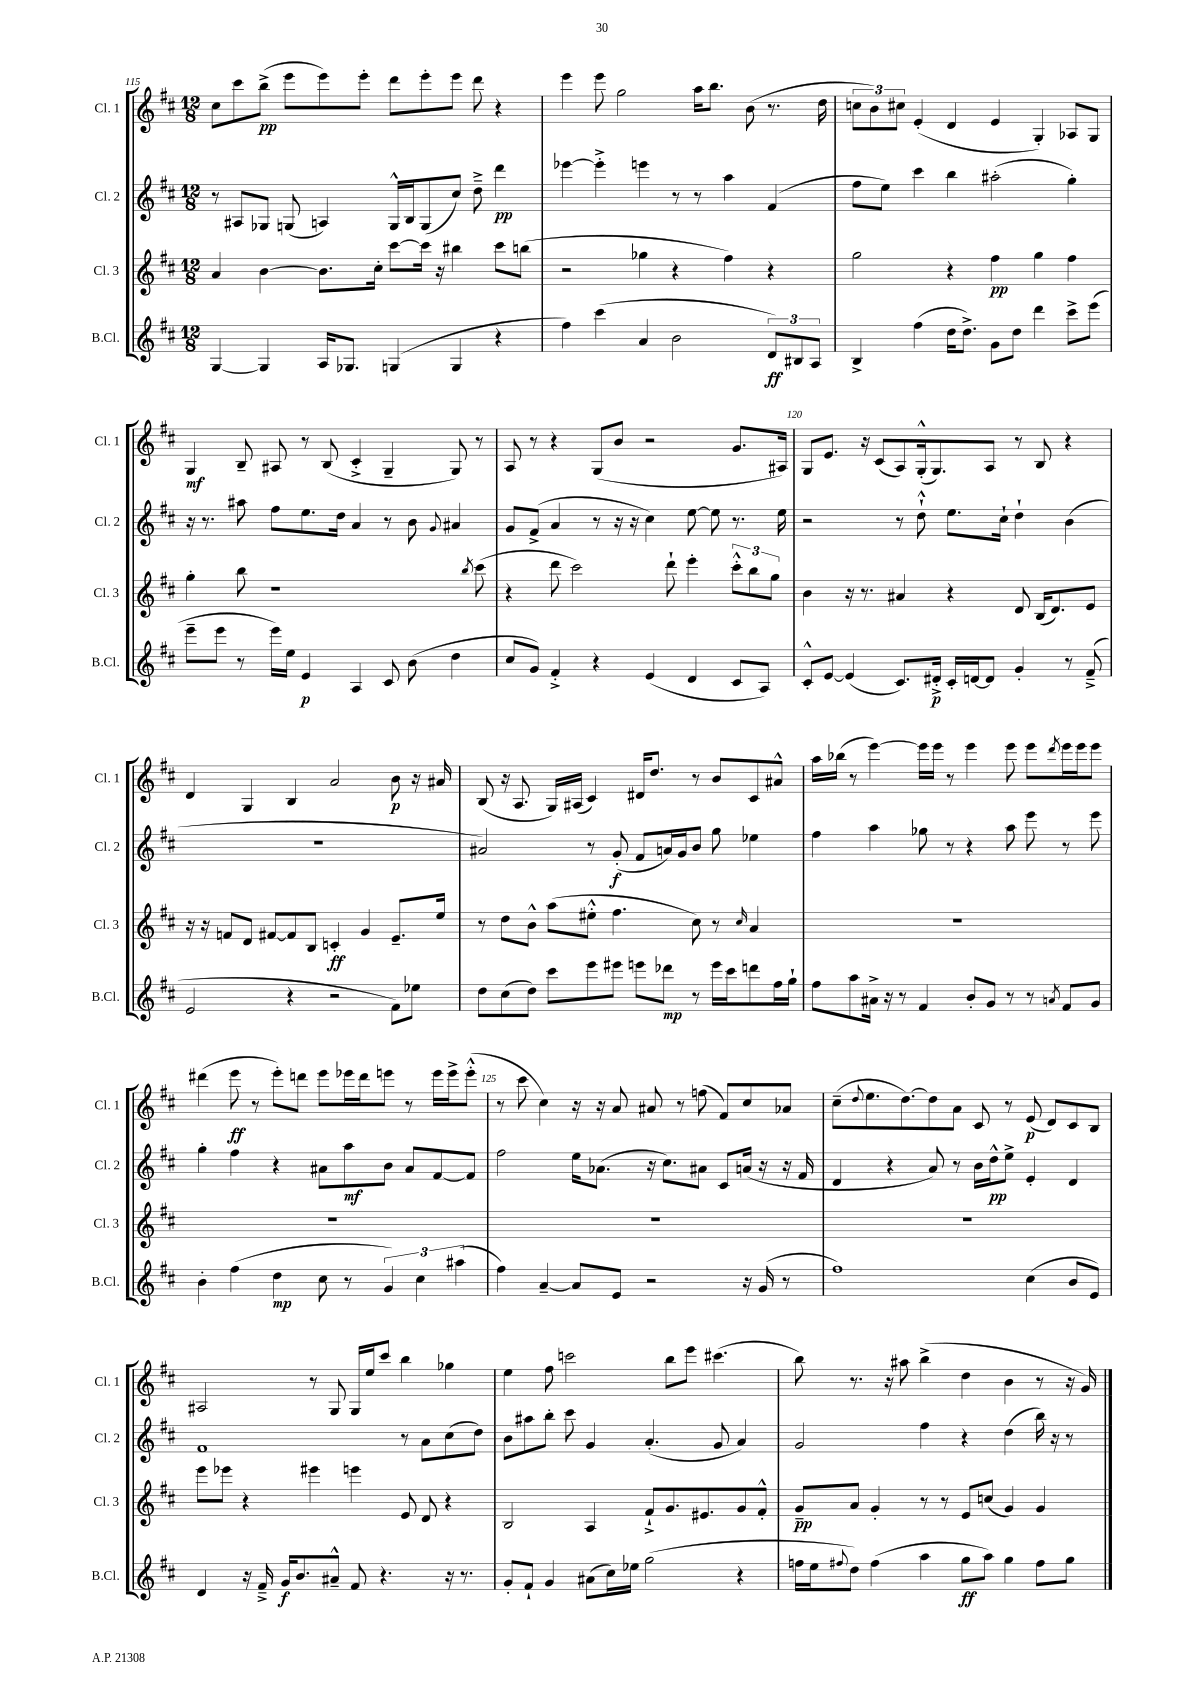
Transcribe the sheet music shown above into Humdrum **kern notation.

**kern	**dynam	**kern	**dynam	**kern	**dynam	**kern	**dynam
*part4	*part4	*part3	*part3	*part2	*part2	*part1	*part1
*staff4	*staff4	*staff3	*staff3	*staff2	*staff2	*staff1	*staff1
*I"B.Cl.	*	*I"Cl. 3	*	*I"Cl. 2	*	*I"Cl. 1	*
*I'B.Cl.	*	*I'Cl. 3	*	*I'Cl. 2	*	*I'Cl. 1	*
*clefG2	*	*clefG2	*	*clefG2	*	*clefG2	*
*k[f#c#]	*	*k[f#c#]	*	*k[f#c#]	*	*k[f#c#]	*
*M12/8	*	*M12/8	*	*M12/8	*	*M12/8	*
=115	=115	=115	=115	=115	=115	=115	=115
[4G/	.	4a/	.	8r	.	8cc#\L	.
.	.	.	.	8A#X/L	.	8ccc#\	.
4G/]	.	[4b\	.	8G-X/J	.	(8bb^\J	pp
.	.	.	.	(8Gn/	.	8eee\L	.
16A/KL	.	8.b\L]	.	4An/)	.	8eee\)	.
8.G-X/J	.	.	.	.	.	.	.
.	.	.	.	.	.	8eee'\J	.
.	.	16cc#'\Jk	.	.	.	.	.
(4Gn/	.	[8ccc#\L	.	16G^^/LL	.	8ddd\L	.
.	.	.	.	16B/J	.	.	.
.	.	16ccc#\Jk]	.	(8G/	.	8eee'\	.
.	.	16r	.	.	.	.	.
4G/	.	4bb#X\	.	8cc#/J)	.	8eee\J	.
.	.	.	.	8dd~^\	.	8ddd\	.
4r	.	8ccc#\L	.	4ddd\	pp	4r	.
.	.	(8bbn\J	.	.	.	.	.
=116	=116	=116	=116	=116	=116	=116	=116
4ff#\)	.	2r	.	[4eee-X\	.	4eee\	.
(4ccc#\	.	.	.	4eee-'^\]	.	8eee\	.
.	.	.	.	.	.	2gg\	.
4a/	.	4gg-X\	.	4eeen\	.	.	.
2b\	.	4r	.	8r	.	.	.
.	.	.	.	8r	.	16aa\KL	.
.	.	.	.	.	.	8.bb\J	.
.	.	4ff#\)	.	4aa\	.	.	.
.	.	.	.	.	.	(8b\	.
12d/L)	ff	4r	.	(4f#/	.	8.r	.
12B#X/	.	.	.	.	.	.	.
12A/J	.	.	.	.	.	.	.
.	.	.	.	.	.	16dd\	.
=117	=117	=117	=117	=117	=117	=117	=117
4B^/	.	2gg\	.	8ff#\L	.	12ccn\L	.
.	.	.	.	.	.	12b\)	.
.	.	.	.	8ee\J)	.	.	.
.	.	.	.	.	.	12cc#X\J	.
(4ff#\	.	.	.	4ccc#\	.	(4e'/	.
16dd\KL	.	4r	.	4bb\	.	4d/	.
8.dd^\J)	.	.	.	.	.	.	.
8g\L	.	4ff#\	pp	(2aa#X'\	.	4e/	.
8dd\J	.	.	.	.	.	.	.
4ddd\	.	4gg\	.	.	.	4G'/)	.
8ccc#^\L	.	4ff#\	.	4gg'\)	.	8A-X/L	.
(8eee\J	.	.	.	.	.	8G/J	.
!!LO:LB:g=z
=118	=118	=118	=118	=118	=118	=118	=118
8eee~\L	.	4gg'\	.	16r	.	4G/	mf
.	.	.	.	8.r	.	.	.
8eee\J	.	.	.	.	.	.	.
8r	.	8bb\	.	8aa#X\	.	8B~/	.
16eee\LL)	.	1r	.	8ff#\L	.	8A#X/	.
16ee\JJ	.	.	.	.	.	.	.
4e/	p	.	.	8.ee\	.	8r	.
.	.	.	.	.	.	(8B/	.
.	.	.	.	16dd\Jk	.	.	.
4A/	.	.	.	4a/	.	4c#'^/	.
8c#/	.	.	.	8r	.	4G~/	.
(8b\	.	.	.	8b\	.	.	.
.	.	.	.	8qqg/	.	.	.
4dd\	.	.	.	4a#X/	.	8G/)	.
.	.	8qbb/	.	.	.	.	.
.	.	(8ccc#\	.	.	.	8r	.
=119	=119	=119	=119	=119	=119	=119	=119
8cc#/L	.	4r	.	8g/L	.	8A/	.
8g/J)	.	.	.	(8f#^/J	.	8r	.
4f#'^/	.	8ddd\	.	4a/	.	4r	.
.	.	2ccc#\)	.	.	.	.	.
4r	.	.	.	8r	.	(8G/L	.
.	.	.	.	16r	.	8b/J	.
.	.	.	.	16r	.	.	.
(4e/	.	.	.	4cc#\)	.	2r	.
.	.	8ddd`\	.	.	.	.	.
4d/	.	4eee'\	.	[8ee\	.	.	.
.	.	.	.	8ee\]	.	.	.
8c#/L	.	12ccc#'^^\L	.	8.r	.	8.g/L	.
.	.	12bb\	.	.	.	.	.
8A/J)	.	.	.	.	.	.	.
.	.	12gg\J	.	.	.	.	.
.	.	.	.	16ee\	.	16A#X/Jk)	.
=120	=120	=120	=120	=120	=120	=120	=120
8c#'^^/L	.	4b\	.	2r	.	8G/L	.
[8e/J	.	.	.	.	.	8.e/J	.
(4e/]	.	16r	.	.	.	.	.
.	.	8.r	.	.	.	16r	.
.	.	.	.	.	.	(8c#/L	.
8.c#/L)	.	4a#X/	.	8r	.	8A/)	.
.	.	.	.	8dd`^^\	.	(16G'^^/k	.
16d#X'^/Jk	p	.	.	.	.	8.G/)	.
16c#'/LL	.	4r	.	8.ee\L	.	.	.
[16dn/J	.	.	.	.	.	.	.
8d/J]	.	.	.	.	.	8A/J	.
.	.	.	.	16cc#`\Jk	.	.	.
4g'/	.	8d/	.	4dd`\	.	8r	.
.	.	(16B/KL	.	.	.	8B/	.
.	.	8.d/)	.	.	.	.	.
8r	.	.	.	(4b\	.	4r	.
(8f#~^/	.	8e/J	.	.	.	.	.
!!LO:LB:g=z
=121	=121	=121	=121	=121	=121	=121	=121
2e/	.	16r	.	1.r	.	4d/	.
.	.	16r	.	.	.	.	.
.	.	8fn/L	.	.	.	.	.
.	.	8d/J	.	.	.	4G/	.
.	.	[8f#X/L	.	.	.	.	.
4r	.	8f#/]	.	.	.	4B/	.
.	.	8B/J	.	.	.	.	.
2r	.	4cn'/	ff	.	.	2a/	.
.	.	4g/	.	.	.	.	.
8f#\L)	.	8.e~/L	.	.	.	8b\	p
8ee-X\J	.	.	.	.	.	16r	.
.	.	16ee/Jk	.	.	.	16a#X/	.
=122	=122	=122	=122	=122	=122	=122	=122
8dd\L	.	8r	.	2a#X/)	.	(8B/	.
(8cc#\	.	8dd\L	.	.	.	16r	.
.	.	.	.	.	.	8.A/	.
8dd\J)	.	8b^^\J	.	.	.	.	.
8ccc#\L	.	(8aa\L	.	.	.	16G/LL)	.
.	.	.	.	.	.	(16A#X/JJ	.
8eee\	.	8ee#X'^^\J	.	8r	.	4c#/)	.
8eee#X\J	.	4.ff#\	.	(8g'/	f	.	.
8eeen\L	.	.	.	8f#/L	.	16d#X/KL	.
.	.	.	.	.	.	8.dd/J	.
8ddd-X\J	mp	.	.	16an/L)	.	.	.
.	.	.	.	16g/J	.	.	.
8r	.	8cc#\)	.	8b/J	.	8r	.
16eee\LL	.	8r	.	8gg\	.	8b/L	.
16ccc#\J	.	.	.	.	.	.	.
.	.	16qqcc#/	.	.	.	.	.
8dddn\	.	4a/	.	4ee-X\	.	8c#/	.
16ff#\L	.	.	.	.	.	8a#X^^/J	.
16gg`\JJ	.	.	.	.	.	.	.
=123	=123	=123	=123	=123	=123	=123	=123
8ff#\L	.	1.r	.	4ff#\	.	16aa\LL	.
.	.	.	.	.	.	(16bb-X\JJ	.
8aa\	.	.	.	.	.	8r	.
16a#X^\Jk	.	.	.	4aa\	.	[4eee\)	.
16r	.	.	.	.	.	.	.
8r	.	.	.	.	.	.	.
4f#/	.	.	.	8gg-X\	.	16eee\LL]	.
.	.	.	.	.	.	16eee\JJ	.
.	.	.	.	8r	.	8r	.
8b'/L	.	.	.	4r	.	4eee\	.
8g/J	.	.	.	.	.	.	.
8r	.	.	.	8aa\	.	8eee\	.
8r	.	.	.	8eee\	.	8eee\L	.
8qan/	.	.	.	.	.	8qddd/	.
8f#/L	.	.	.	8r	.	16eee\L	.
.	.	.	.	.	.	16eee\J	.
8g/J	.	.	.	8eee\	.	8eee\J	.
!!LO:LB:g=z
=124	=124	=124	=124	=124	=124	=124	=124
4b'\	.	1.r	.	4gg'\	.	(4ddd#X\	.
(4ff#\	.	.	.	4ff#\	.	8eee\	ff
.	.	.	.	.	.	8r	.
4dd\	mp	.	.	4r	.	8eee'\L)	.
.	.	.	.	.	.	8dddn\J	.
8cc#\	.	.	.	8a#X\L	.	8eee\L	.
8r	.	.	.	8aa\	mf	16eee-X\L	.
.	.	.	.	.	.	16ddd\J	.
6g/)	.	.	.	8b\J	.	8eeen\J	.
.	.	.	.	8a#/L	.	8r	.
6cc#\	.	.	.	.	.	.	.
.	.	.	.	[8f#/	.	16eee\LL	.
.	.	.	.	.	.	16eee^\J	.
(6aa#X\	.	.	.	.	.	.	.
.	.	.	.	8f#/J]	.	(8eee'^^\J	.
=125	=125	=125	=125	=125	=125	=125	=125
4ff#\)	.	1.r	.	2ff#\	.	8r	.
.	.	.	.	.	.	8ccc#\	.
[4a~/	.	.	.	.	.	4cc#\)	.
8a/L]	.	.	.	16ee\KL	.	16r	.
.	.	.	.	(8.a-X\J	.	16r	.
8e/J	.	.	.	.	.	8a/	.
2r	.	.	.	16r	.	8a#X/	.
.	.	.	.	8.cc#\L)	.	.	.
.	.	.	.	.	.	8r	.
.	.	.	.	8a#X\J	.	(8ffn\	.
.	.	.	.	8c#/L	.	8f#/L)	.
16r	.	.	.	(16an/Jk	.	8cc#/	.
(16g/	.	.	.	16r	.	.	.
8r	.	.	.	16r	.	8a-X/J	.
.	.	.	.	16f#/	.	.	.
=126	=126	=126	=126	=126	=126	=126	=126
1ff#)	.	1.r	.	4d/	.	(8cc#~\L	.
.	.	.	.	.	.	8qqdd/	.
.	.	.	.	.	.	8.ee\	.
.	.	.	.	4r	.	.	.
.	.	.	.	.	.	[8.dd\)	.
.	.	.	.	8a/)	.	8dd\]	.
.	.	.	.	8r	.	8a\J	.
.	.	.	.	16b\LL	.	8c#/	.
.	.	.	.	16dd^^\J	pp	.	.
.	.	.	.	8ee^\J	.	8r	.
(4cc#\	.	.	.	4e'/	.	(8e/	p
.	.	.	.	.	.	8d/L)	.
8b/L	.	.	.	4d/	.	8c#/	.
8e/J)	.	.	.	.	.	8B/J	.
!!LO:LB:g=z
=127	=127	=127	=127	=127	=127	=127	=127
4d/	.	8eee\L	.	1f#	.	2A#X/	.
.	.	8eee-X\J	.	.	.	.	.
16r	.	4r	.	.	.	.	.
16f#~^/	.	.	.	.	.	.	.
16g/KL	f	.	.	.	.	.	.
8.b/	.	.	.	.	.	.	.
.	.	4eee#X\	.	.	.	8r	.
8a#X~^^/J	.	.	.	.	.	8G/	.
8f#/	.	4eeen\	.	.	.	16G/LL	.
.	.	.	.	.	.	16ee/J	.
4.r	.	.	.	.	.	8ccc#/J	.
.	.	8e/	.	8r	.	4bb\	.
.	.	8d/	.	8a\L	.	.	.
16r	.	4r	.	(8cc#\	.	4gg-X\	.
8.r	.	.	.	.	.	.	.
.	.	.	.	8dd\J)	.	.	.
=128	=128	=128	=128	=128	=128	=128	=128
8g'/L	.	2B/	.	8b\L	.	4ee\	.
8f#`/J	.	.	.	8aa#X\	.	.	.
4g/	.	.	.	8bb'\J	.	8ff#\	.
.	.	.	.	8ccc#\	.	2cccn\	.
(8a#X\L	.	4A/	.	4g/	.	.	.
16cc#\L)	.	.	.	.	.	.	.
16ee-X\JJ	.	.	.	.	.	.	.
(2gg\	.	8f#`^/L	.	(4.a'/	.	.	.
.	.	8.g/	.	.	.	8bb\L	.
.	.	.	.	.	.	8eee\J	.
.	.	8.e#X/	.	.	.	.	.
.	.	.	.	8g/	.	(4.ccc#X\	.
4r	.	8g/	.	4a/)	.	.	.
.	.	8f#'^^/J	.	.	.	.	.
=129	=129	=129	=129	=129	=129	=129	=129
16ffn\LL	.	8g~/L	pp	2g/	.	8bb\)	.
16ee\J	.	.	.	.	.	.	.
8qqff#X/	.	.	.	.	.	.	.
8dd\J)	.	8a/J	.	.	.	8.r	.
(4ff#\	.	4g'/	.	.	.	.	.
.	.	.	.	.	.	16r	.
.	.	.	.	.	.	8aa#X\	.
4aa\	.	8r	.	4ff#\	.	(4bb^\	.
.	.	8r	.	.	.	.	.
8gg\L	ff	8e/L	.	4r	.	4dd\	.
8aa\J)	.	(8ccn/J	.	.	.	.	.
4gg\	.	4g/)	.	(4dd\	.	4b\	.
8ff#\L	.	4g/	.	16bb\)	.	8r	.
.	.	.	.	16r	.	.	.
8gg\J	.	.	.	8r	.	16r	.
.	.	.	.	.	.	16g/)	.
==	==	==	==	==	==	==	==
*-	*-	*-	*-	*-	*-	*-	*-
